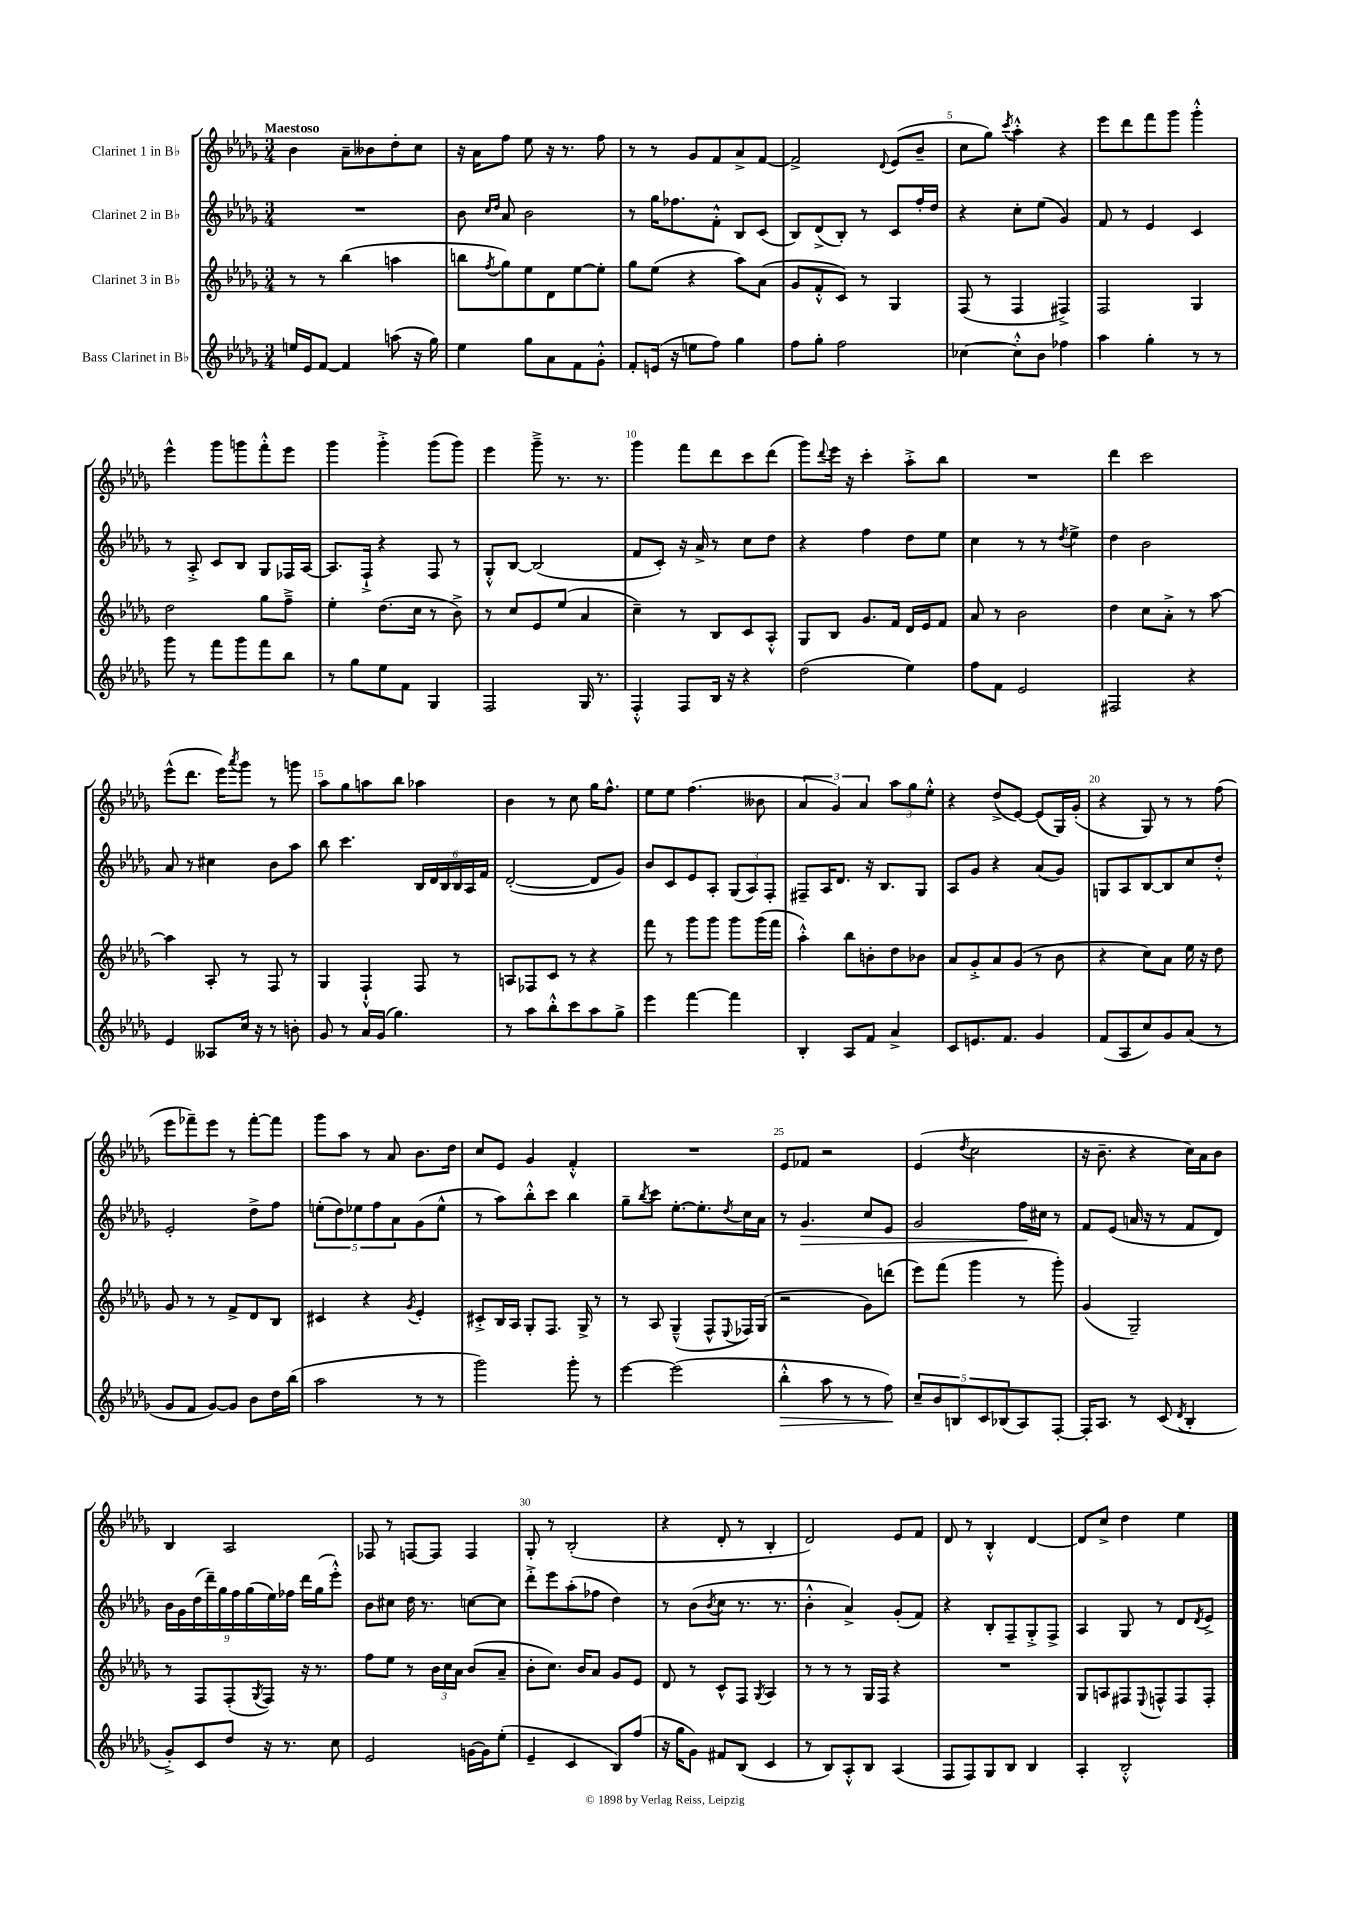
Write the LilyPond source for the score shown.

<<
\new StaffGroup <<
\new Staff = "s0" \with { instrumentName = "Clarinet 1 in Bb" } {
    \clef treble \key des \major \numericTimeSignature \time 3/4 \tempo "Maestoso"
    bes'4 aes'8-- beses'8 des''8-. c''8 |
    r16 aes'16 f''8 ees''8 r16 r8. f''8 |
    r8 r8 ges'8 f'8 aes'8-> f'8~ |
    f'2-> \appoggiatura { des'8 } ees'8( bes'8-- |
    c''8 ges''8) \acciaccatura { c'''8 } aes''4-.-^ r4 |
    ees'''8 des'''8 f'''8 ges'''8 ges'''4-.-^ |
    ees'''4-^ ges'''8 g'''8 f'''8-.-^ ees'''8 |
    ges'''4 ges'''4-.-> ges'''8( ges'''8) |
    ees'''4 ges'''8---> r8. r8. |
    ges'''4 f'''8 des'''8 c'''8 des'''8( |
    ges'''8) \appoggiatura { des'''8 } ees'''16 r16 c'''4-. aes''8-.-> bes''8 |
    R2. |
    des'''4 c'''2 |
    ees'''8-^( des'''8. ees'''16) \acciaccatura { aes'''8 } ges'''8 r8 g'''8 |
    aes''8 ges''8 a''8 bes''8 aes''4 |
    bes'4 r8 c''8 ges''16 f''8.-^ |
    ees''8 ees''8 f''4.( beses'8 |
    \tuplet 3/2 { aes'4 ges'4) aes'4 } \tuplet 3/2 { aes''8 ges''8 ees''8-.-^ } |
    r4 des''8->( ees'8~) ees'8( ges16) ges'16-.( |
    r4 ges8) r8 r8 f''8( |
    ees'''8 fes'''8--) ees'''8 r8 fes'''8~-. fes'''8 |
    ges'''8 aes''8 r8 aes'8 bes'8. des''16 |
    c''8 ees'8 ges'4 f'4-.-^ |
    R2. |
    ees'8 fes'8 r2 |
    ees'4( \acciaccatura { des''8 } c''2 |
    r16 bes'8.-- r4 c''16) aes'16 bes'8 |
    bes4 aes2 |
    fes8 r8 f8~ f8 f4 |
    ges8-. r8 bes2-.( |
    r4 des'8-. r8 bes4-. |
    des'2) ees'8 f'8 |
    des'8 r8 bes4-.-^ des'4~ |
    des'8 c''8-> des''4 ees''4 \bar "|." |
}
\new Staff = "s1" \with { instrumentName = "Clarinet 2 in Bb" } {
    \clef treble \key des \major \numericTimeSignature \time 3/4
    R2. |
    bes'8 \grace { c''16 des''16 } aes'8 bes'2 |
    r8 ges''16 fes''8. f'8-.-^ bes8 c'8( |
    bes8) des'8->( bes8-.) r8 c'8 f''16-. des''16 |
    r4 c''8-. ees''8( ges'4) |
    f'8 r8 ees'4 c'4 |
    r8 aes8-.-> c'8 bes8 ges8 fes16 aes16~ |
    aes8. f16-!-> r4 f8 r8 |
    ges8-.-^ bes8~ bes2( |
    f'8 c'8-.) r16 aes'16-> r8 c''8 des''8 |
    r4 f''4 des''8 ees''8 |
    c''4 r8 r8 \acciaccatura { des''8 } ees''4-> |
    des''4 bes'2 |
    aes'8 r8 cis''4 bes'8 aes''8 |
    bes''8 c'''4. \tuplet 6/4 { bes16 des'16 bes16 bes16 aes16 f'16 } |
    des'2~-.( des'8 ges'8) |
    bes'8 c'8 ees'8 aes8-. \tuplet 3/2 { ges8( aes8) f8-. } |
    fis8-- aes16 des'8. r16 bes8. ges8 |
    aes8 ges'8 r4 aes'8( ges'8) |
    g8 aes8 bes8~ bes8 c''8 des''8-.-^ |
    ees'2-. des''8-> f''8 |
    \tuplet 5/4 { e''8-.( des''8) ees''8 f''8 aes'8 } ges'8( ees''8-^ |
    r8 aes''8) bes''8-.-^ c'''8 bes''4 |
    ges''8-- \acciaccatura { bes''8 } c'''8 ees''8.~-. ees''8.-. \acciaccatura { des''8 } c''16 aes'16 |
    r8 ges'4.\> c''8 ees'8 |
    ges'2 f''16\! cis''16 r8 |
    f'8 ees'8( a'16 r16 r8 f'8 des'8) |
    \tuplet 9/8 { bes'16 ges'16 des''16( des'''16--) ges''16 f''16 ges''16( ees''16) fes''16 } des'''16 ges''16( ees'''8-.-^) |
    bes'8 cis''8 des''16 r8. c''8~ c''8 |
    des'''8-.-> ees'''8 aes''8-.( fes''8 des''4) |
    r8 bes'8( \acciaccatura { bes'8 } c''8 r8. r8. |
    bes'4-.-^ aes'4->) ges'8-.( f'8) |
    r4 bes8-. f8-- ges8-.-> f8-> |
    aes4 ges8 r8 des'8 \acciaccatura { des'8 } ees'8-> \bar "|." |
}
\new Staff = "s2" \with { instrumentName = "Clarinet 3 in Bb" } {
    \clef treble \key des \major \numericTimeSignature \time 3/4
    r8 r8 bes''4( a''4 |
    b''8 \acciaccatura { f''8 } ges''8) ees''8 des'8 ees''8~ ees''8-. |
    ges''8 ees''8( r4 aes''8) aes'8( |
    ges'8 f'8-.-^ c'8) r8 ges4 |
    f8( r8 f4 fis4->) |
    f2 ges4 |
    des''2 ges''8 f''8---> |
    ees''4-. des''8.( c''16 r8 bes'8->) |
    r8 c''8 ees'8 ees''8( aes'4 |
    c''4--) r8 bes8 c'8 aes8-.-^ |
    ges8 bes8 ges'8. f'16 des'16 ees'16 f'8 |
    aes'8 r8 bes'2 |
    des''4 c''8 aes'8-.-> r8 aes''8~ |
    aes''4 aes8-. r8 f8 r8 |
    ges4 f4-!-^ f8 r8 |
    a8 fes8 c'8 r8 r4 |
    f'''8 r8 ges'''8 ges'''8 ges'''8 ges'''16( f'''16 |
    aes''4-.-^) bes''8 b'8-. des''8 bes'8 |
    aes'8 ges'8-.-> aes'8 ges'8( r8 bes'8 |
    r4 c''8) aes'8 ees''16 r16 des''8 |
    ges'8 r8 r8 f'8-> des'8 bes8 |
    cis'4 r4 \acciaccatura { ges'8 } ees'4-. |
    cis'8-.-> bes16 aes16 ges8-. f8. ges16-> r8 |
    r8 aes8 ges4---^( f8-^ \appoggiatura { ees8 } fes16) ges16( |
    r2 ges'8) d'''8( |
    ees'''8) f'''8( ges'''4 r8 ges'''8-.) |
    ges'4( ges2--) |
    r8 f8 f8-.( \acciaccatura { ges8 } f8) r16 r8. |
    f''8 ees''8 r8 \tuplet 3/2 { bes'16 c''16 aes'16 } bes'8( aes'8-- |
    bes'8-. c''8.) bes'16 aes'8 ges'8 ees'8 |
    des'8 r8 c'8-^ f8 \acciaccatura { ges8 } aes4 |
    r8 r8 r8 ges16 f16 r4 |
    R2. |
    ges8 a8 fis8 \appoggiatura { ees8 } f8-^ f8 f8-. \bar "|." |
}
\new Staff = "s3" \with { instrumentName = "Bass Clarinet in Bb" } {
    \clef treble \key des \major \numericTimeSignature \time 3/4
    e''16 ees'16 f'8~ f'4 a''8( r16 ges''16) |
    ees''4 ges''8 aes'8 f'8 ges'8-.-^ |
    f'8-. e'16( r16 e''8 f''8) ges''4 |
    f''8 ges''8-. f''2 |
    ces''4~ ces''8-.-^ bes'8 fes''4 |
    aes''4 ges''4-. r8 r8 |
    ges'''8 r8 f'''8 ges'''8 f'''8 bes''8 |
    r8 ges''8 ees''8 f'8 ges4 |
    f2 ges16 r8. |
    f4-.-^ f8 bes16 r16 r4 |
    des''2( ees''4) |
    f''8 f'8 ees'2 |
    fis2 r4 |
    ees'4 aeses8 c''16 r16 r8 b'8-. |
    ges'8 r8 aes'16 ges'16( ges''4.) |
    r8 aes''8 bes''8-.-^ c'''8 aes''8 ges''8-> |
    ees'''4 f'''4~ f'''4 |
    bes4-. aes8 f'8 aes'4-> |
    c'8 e'8. f'8. ges'4 |
    f'8( aes8 c''8) ges'8 aes'8( r8 |
    ges'8 f'8 ges'8~) ges'8 bes'8 des''16 bes''16( |
    aes''2 r8 r8 |
    ges'''2) ges'''8-. r8 |
    ees'''4~ ees'''2( |
    bes''4-.-^\> aes''8 r8 r8 f''8\!) |
    \tuplet 5/4 { c''8-- bes'8 b8 c'8 bes8( } aes8) f8~-. |
    f16-. aes8. r8 c'8( \acciaccatura { des'8 } bes4-. |
    ges'8-.->) c'8 des''8 r16 r8. c''8 |
    ees'2 g'16~ g'16 ees''8-.( |
    ees'4-- c'4 bes8) f''8( |
    r16 ges''16 ges'8) fis'8 bes8( c'4 |
    r8 bes8) aes8-.-^ bes8 aes4( |
    f8 f8) ges8 bes8 bes4 |
    aes4-. bes2-.-^ \bar "|." |
}
>>
>>
\layout { \context { \Score \override BarNumber.break-visibility = ##(#f #t #t) barNumberVisibility = #(every-nth-bar-number-visible 5) } }
